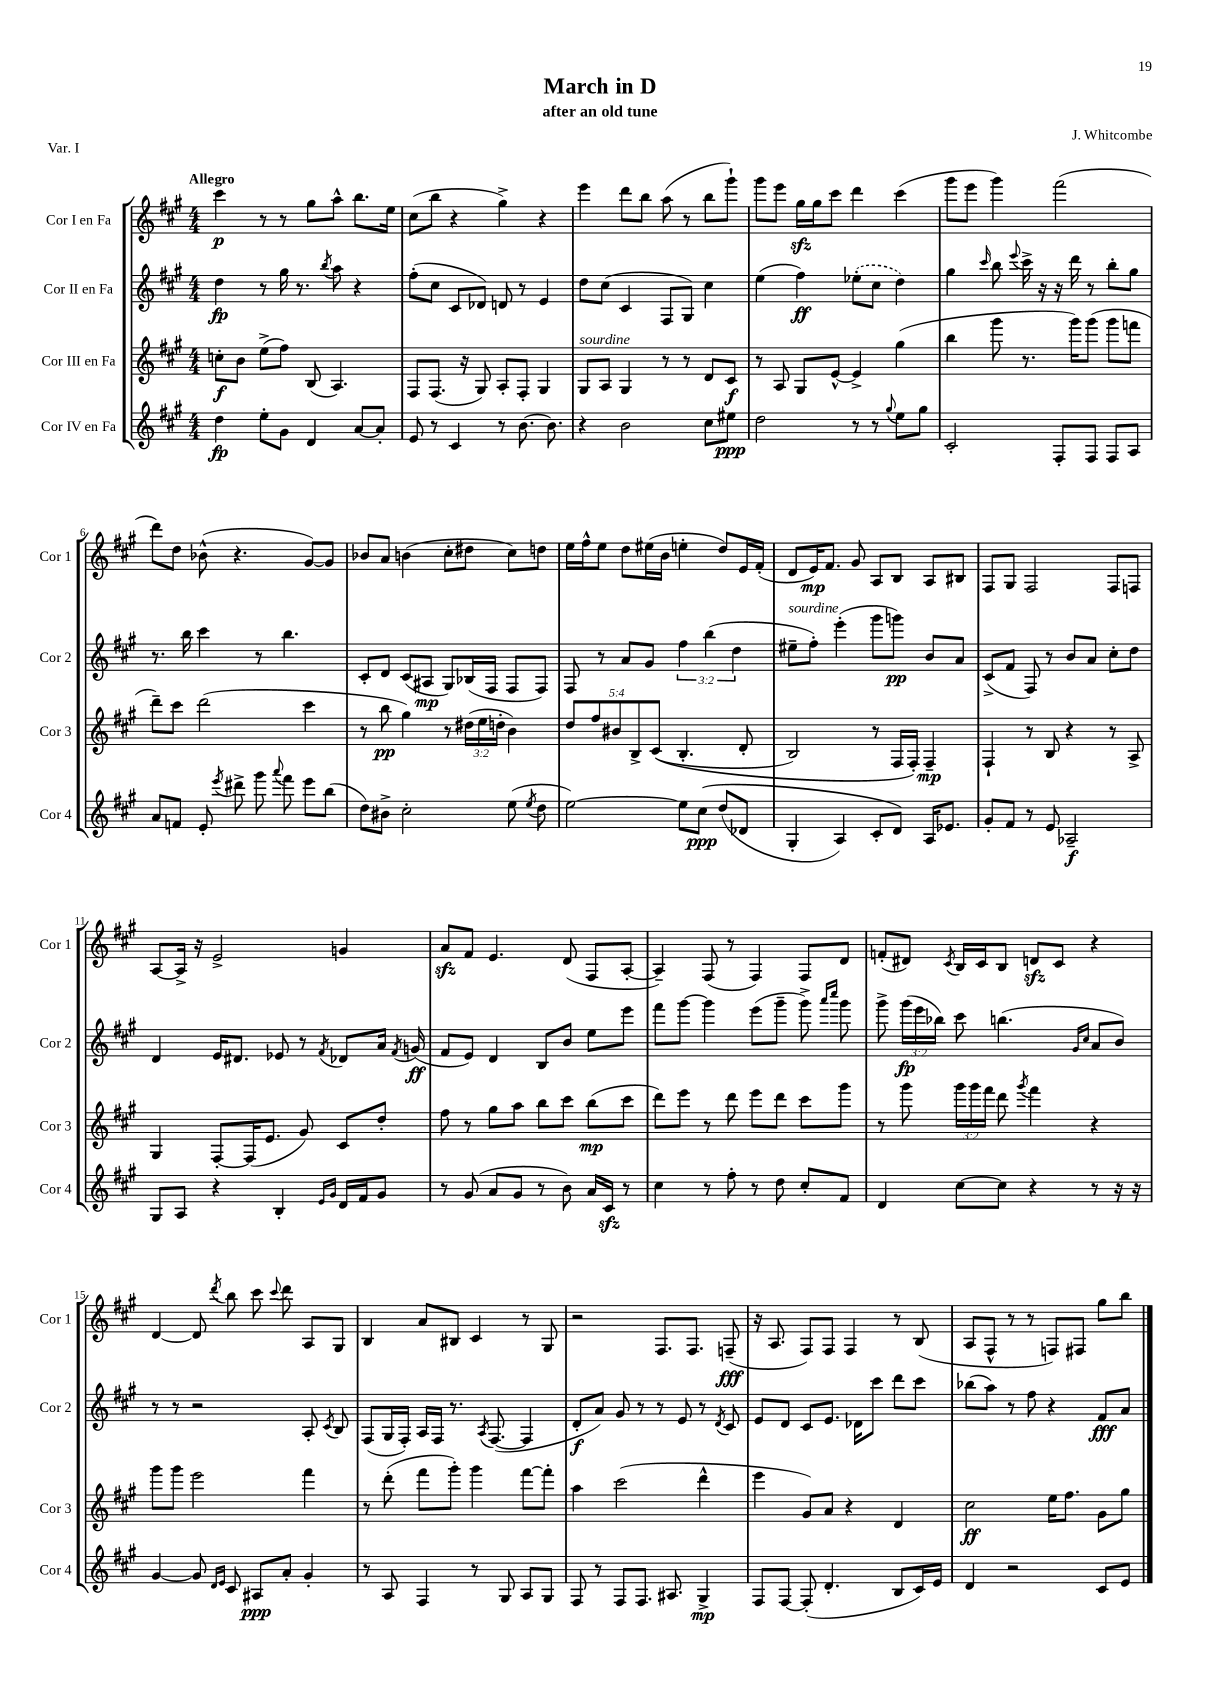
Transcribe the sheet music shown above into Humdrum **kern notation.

**kern	**kern	**kern	**kern
*staff4	*staff3	*staff2	*staff1
*clefG2	*clefG2	*clefG2	*clefG2
*k[f#c#g#]	*k[f#c#g#]	*k[f#c#g#]	*k[f#c#g#]
*M4/4	*M4/4	*M4/4	*M4/4
4dd	8cc'	4dd	4ccc#
.	8b	.	.
8ee'	(8ee^	8r	8r
8g#	8ff#)	16gg#	8r
.	.	8.r	.
4d	(8B	.	8gg#
.	.	8qbb	.
.	4.A)	8aa	8aa^^
[8a	.	4r	8.bb
8a']	.	.	.
.	.	.	16ee
=	=	=	=
8e	8F#	(8ff#'	(8cc#
8r	(8.F#	8cc#	8bb
4c#	.	8c#	4r
.	16r	.	.
.	8G#)	8d-)	.
8r	8A'	8d	4gg#^)
[8.b	8F#'	8r	.
.	4G#	4e	4r
8.b]	.	.	.
=	=	=	=
4r	8G#	8dd	4eee
.	8A	(8cc#	.
2b	4G#	4c#	8ddd
.	.	.	8bb
.	8r	8F#	(8aa
.	8r	8G#)	8r
8cc#	8d	4cc#	8bb
8ee#	8c#	.	8ggg#`)
=	=	=	=
2dd	8r	(4ee	8ggg#
.	8A	.	8eee
.	8G#	4ff#)	16gg#
.	.	.	16gg#
.	[8e^^	.	8ccc#
8r	4e^]	(8ee-'	4ddd
8r	.	8cc#	.
8qqgg#	.	.	.
8ee	(4gg#	4dd)	(4ccc#
8gg#	.	.	.
=	=	=	=
2c#'	4bb	4gg#	8ggg#
.	.	.	8eee
.	.	16qqccc#	.
.	8ggg#	8bb	4ggg#)
.	.	8qqeee	.
.	8.r	16ccc#^	.
.	.	16r	.
8F#'	.	16r	(2fff#
.	16ggg#)	16ddd	.
8F#	(8ggg#	8r	.
8F#	8ggg#	8bb'	.
8A	8fff	8gg#	.
=	=	=	=
8a	8ddd~)	8.r	8ddd)
8f	8ccc#	.	8dd
.	.	16bb	.
8e'	(2ddd	4ccc#	(8b-^^
8qeee	.	.	.
8ddd#^	.	.	4.r
8ggg#	.	8r	.
8qqaaa	.	.	.
8fff#	.	4.bb	.
8eee	4ccc#	.	[8g#)
(8bb	.	.	8g#]
=	=	=	=
8dd)	8r	8c#'	8b-
8b#^	8bb	8d	8a
2cc#'	4gg#)	(8c#	(4b
.	.	8A#	.
.	8r	8G#)	8cc#'
.	(24dd#	(16B-	8dd#
.	24ee	.	.
.	.	16F#	.
.	24dd'	.	.
(8ee	4b)	8F#	8cc#)
8qee	.	.	.
8dd	.	8F#)	8dd
=	=	=	=
[2ee)	10dd	8F#	16ee
.	.	.	16ff#^^
.	10ff#	.	.
.	.	8r	8ee
.	10b#	.	.
.	.	8a	8dd
.	10B^	.	.
.	.	8g#	(16ee#
.	&((10c#	.	.
.	.	.	16b
8ee]	4.B'	6ff#	4ee'
&(8cc#	.	.	.
.	.	(6bb	.
(8dd	.	.	8dd)
.	.	6dd	.
8d-	8d'	.	16e
.	.	.	(16f#'
=	=	=	=
4G#'	2B)	8ee#~	8d
.	.	8ff#')	16e)
.	.	.	8.f#
4A)	.	(4eee'	.
.	.	.	8g#
8c#'	8r	8ggg#	8A
8d&)	16F#	8ggg)	8B
.	16F#'&)	.	.
16A	4F#~	8b	8A
8.e-	.	.	.
.	.	8a	8B#
=	=	=	=
8g#'	4F#`	(8c#^	8F#
8f#	.	8f#	8G#
8r	8r	8F#)	2F#
8e	8B	8r	.
2A-~	4r	8b	.
.	.	8a	.
.	8r	8cc#'	8F#
.	8A^	8dd	8F
=	=	=	=
8G#	4G#	4d	[8A
8A	.	.	16A^]
.	.	.	16r
4r	[8F#'	16e	2e^
.	.	8.d#	.
.	(16F#]	.	.
.	8.e	.	.
4B'	.	8e-	.
.	8g#)	8r	.
16qqe	.	.	.
16qqg#	.	8qf#	.
16d	8c#	8d-	4g
16f#	.	.	.
8g#	8dd'	16a	.
.	.	8qf#	.
.	.	(16g	.
=	=	=	=
8r	8ff#	8f#	8a
(8g#	8r	8e)	8f#
8a	8gg#	4d	4.e
8g#	8aa	.	.
8r	8bb	8B	.
8b)	8ccc#	8b	(8d
16a	(8bb	8ee	8F#
16c#	.	.	.
8r	8ccc#	8eee	[8A'
=	=	=	=
4cc#	8ddd)	8fff#	4A~])
.	8eee	[8ggg#	.
8r	8r	4ggg#]	(8F#
8ff#'	8ddd	.	8r
8r	8eee	(8eee	4F#)
8dd	8ddd	8ggg#~	.
8cc#'	8ccc#	8ggg#^)	8F#
.	.	16qqaaa	.
.	.	16qqcccc#	.
8f#	8ggg#	8ggg#	8d
=	=	=	=
4d	8r	8ggg#^	(8f'
.	8ggg#	(24ggg#	8d#)
.	.	24eee	.
.	.	24bb-)	.
.	.	.	8qc#
[8cc#	24ggg#	8ccc#	16B
.	24ggg#	.	.
.	.	.	16c#
.	24fff#	.	.
8cc#]	8ddd	(4.bb	8B
.	8qggg#	.	.
4r	4fff#	.	8d
.	.	.	8c#
.	.	16qqg#	.
.	.	16qqcc#	.
8r	4r	8a	4r
16r	.	8b)	.
16r	.	.	.
=	=	=	=
[4g#	8ggg#	8r	[4d
.	8ggg#	8r	.
8g#]	2eee	2r	8d]
16qqd	.	.	.
16qqe	.	.	8qddd
8c#	.	.	8bb
8A#	.	.	8ccc#
.	.	.	8qqccc#
8a'	.	.	8ddd
4g#'	4fff#	8A'	8A
.	.	8qc#	.
.	.	8B	8G#
=	=	=	=
8r	8r	(8F#	4B
8A	(8ddd'	16G#	.
.	.	16F#')	.
4F#	8fff#	16A	8a
.	.	16F#	.
.	8ggg#')	8.r	8B#
8r	4ggg#	.	4c#
.	.	8qA	.
.	.	([8.F#	.
8G#	.	.	.
8A	[8fff#	4F#]	8r
8G#	8fff#']	.	8G#
=	=	=	=
8F#	4aa	8d'	2r
8r	.	8a)	.
8F#	(2ccc#	8g#	.
8.F#	.	8r	.
.	.	8r	8.F#
8.A#	.	.	.
.	.	8e	.
.	.	.	8.F#
4G#^	4ddd^^	8r	.
.	.	8qd	.
.	.	8c#	(8F~
=	=	=	=
8F#	4eee	8e	16r
.	.	.	8.A
[8F#	.	8d	.
(8F#']	8g#)	8c#	8F#)
4.d'	8a	8.e	8F#
.	4r	.	4F#
.	.	16d-	.
.	.	8ccc#	.
8B	4d	8ddd	8r
16c#)	.	8ccc#	(8B
16e	.	.	.
=	=	=	=
4d	2cc#	(8bb-	8A
.	.	8aa)	8F#^^
2r	.	8r	8r
.	.	8ff#	8r
.	16ee	4r	8F)
.	8.ff#	.	.
.	.	.	8F#
8c#	8g#	8f#	8gg#
8e	8gg#	8a	8bb
==	==	==	==
*-	*-	*-	*-
